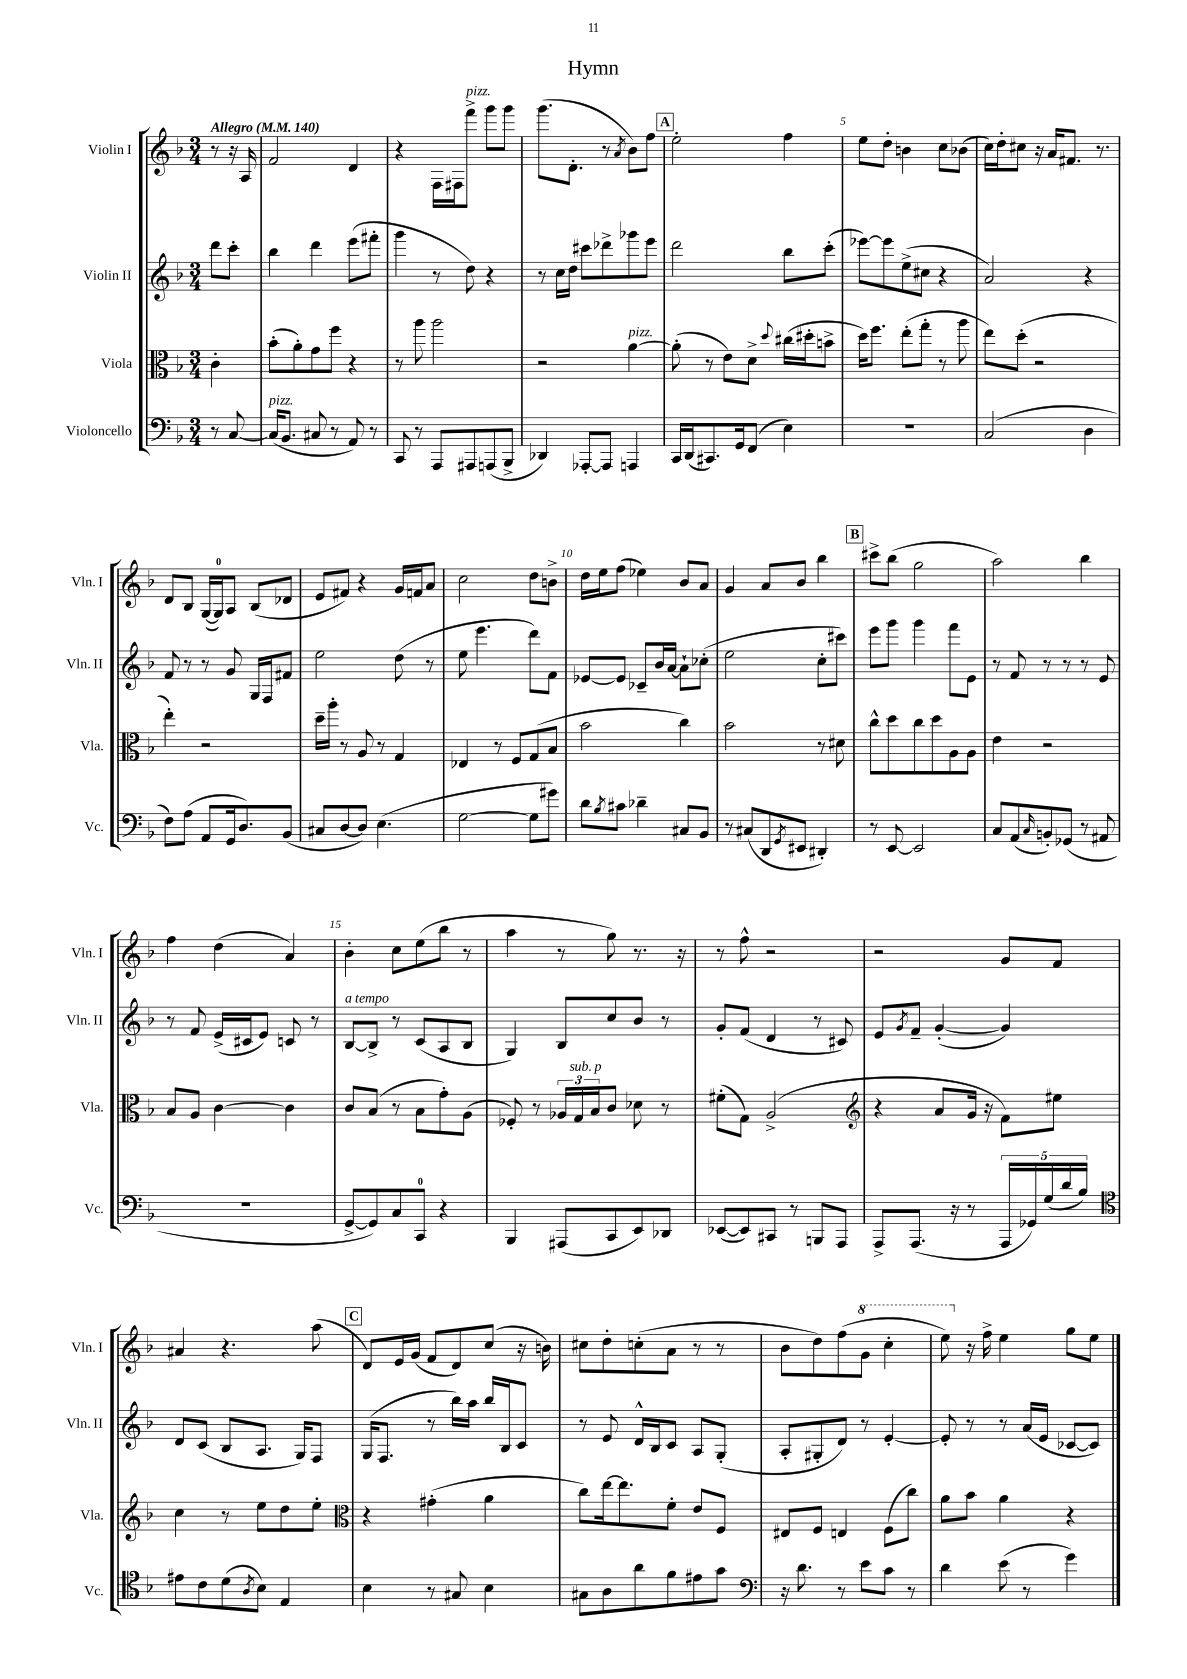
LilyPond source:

\header { title = "Hymn" }
<<
\new StaffGroup <<
\new Staff = "s0" \with { instrumentName = "Violin I" shortInstrumentName = "Vln. I" } {
    \clef treble \key f \major \numericTimeSignature \time 3/4 \partial 4 \tempo "Allegro" 4 = 140
    r8 r16 a16 |
    f'2 d'4 |
    r4 f16 fis16 f'''8->^\markup { \italic "pizz." } g'''8 g'''8 |
    g'''8.( d'8.-. r8 \acciaccatura { a'8 } bes'8) f''8 |
    \mark \markup { \box "A" } e''2-. f''4 |
    e''8 d''8-. b'4 c''8 bes'8( |
    c''16) d''16-. cis''8 r16 a'16 fis'8. r8. |
    d'8 bes8 g16~( g16-0) a8 bes8( des'8 |
    e'8 fis'8) r4 g'16 f'16 a'8 |
    c''2 d''8 b'8-> |
    d''16 e''16 f''8( ees''4) bes'8 a'8 |
    g'4 a'8 bes'8 bes''4 |
    \mark \markup { \box "B" } cis'''8-> bes''8( g''2 |
    a''2) bes''4 |
    f''4 d''4( a'4) |
    bes'4-. c''8 e''8( bes''8 r8 |
    a''4 r8 g''8) r8. r16 |
    r8 f''8-^ r2 |
    r2 g'8 f'8 |
    ais'4 r4. a''8( |
    \mark \markup { \box "C" } d'8) e'16 g'16( f'8 d'8) c''8( r16 b'16) |
    cis''8 d''8-. c''8-.( a'8 r8 r8 |
    bes'8 d''8) f''8( \ottava #1 g''8 c'''4-. |
    e'''8) \ottava #0 r16 f''16-> e''4 g''8 e''8 \bar "|." |
}
\new Staff = "s1" \with { instrumentName = "Violin II" shortInstrumentName = "Vln. II" } {
    \clef treble \key f \major \numericTimeSignature \time 3/4 \partial 4
    d'''8 c'''8-. |
    bes''4 d'''4 e'''8( fis'''8-. |
    g'''4 r8 d''8) r4 |
    r8 c''16 d''16 cis'''8 des'''8-> ges'''8 e'''8 |
    \mark \markup { \box "A" } d'''2 bes''8 c'''8-.( |
    ees'''8~) ees'''8 e''8->( cis''8 r4 |
    a'2) r4 |
    f'8 r8 r8 g'8 g16 f16 fis'8 |
    e''2 d''8( r8 |
    e''8 e'''4. d'''8) f'8 |
    ees'8~ ees'8 ces'8-- bes'16 a'16~ a'8-! ces''8-.( |
    e''2 c''8-. cis'''8) |
    \mark \markup { \box "B" } e'''8 g'''8 g'''4 f'''8 e'8 |
    r8 f'8 r8 r8 r8 e'8 |
    r8 f'8 e'16->( cis'16 e'8) c'8 r8 |
    bes8~^\markup { \italic "a tempo" } bes8-> r8 c'8( a8 bes8 |
    g4) bes8 c''8 bes'8 r8 |
    g'8-. f'8( d'4 r8 cis'8) |
    e'8 \acciaccatura { g'8 } f'8-- g'4~-.( g'4) |
    d'8 c'8( bes8 a8. g16) f8 |
    \mark \markup { \box "C" } g16( f8. r8 bes''16) a''16 bes''16 bes16 c'8 |
    r8 e'8 d'16-^ bes16 c'8 a8 g8-.( |
    a8-. gis8-. d'8) r8 e'4~-. |
    e'8-. r8 r8 a'16( e'16 ces'8~ ces'8) \bar "|." |
}
\new Staff = "s2" \with { instrumentName = "Viola" shortInstrumentName = "Vla." } {
    \clef alto \key f \major \numericTimeSignature \time 3/4 \partial 4
    c'4-. |
    bes'8-.( a'8-.) g'8 f''8 r4 |
    r8 a''8 a''2 |
    r2 a'4~^\markup { \italic "pizz." } |
    \mark \markup { \box "A" } a'8-.( r8 e'8) d'8-> \appoggiatura { d''8 } cis''16( dis''16-. b'8-> |
    d''16) f''8. e''8-.( g''8-. r8 a''8 |
    e''8) d''8-.( r2 |
    e''4-.) r2 |
    d''16-- a''16-. r8 a8 r8 g4 |
    ees4 r8 f8 g8( bes8 |
    bes'2 c''4) |
    bes'2 r8 dis'8 |
    \mark \markup { \box "B" } c''8-^ d''8 c''8 d''8 a8 a8 |
    e'4 r2 |
    bes8 a8 c'4~ c'4 |
    c'8 bes8( r8 bes8 g'8-.) a8( |
    fes8-.) r8 \tuplet 3/2 { aes16 g16^\markup { \italic "sub. p" } bes16 } c'8 des'8 r8 |
    fis'8-.( g8) a2->( |
    \clef treble r4 a'8 g'16 r16 f'8) eis''8 |
    c''4 r8 e''8 d''8 e''8-. |
    \mark \markup { \box "C" } \clef alto r4 gis'4-.( a'4 |
    c''8) e''16~ e''8. f'8-. e'8 f8 |
    eis8 f8 e4 f8( c''8) |
    a'8 bes'8 a'4 r4 \bar "|." |
}
\new Staff = "s3" \with { instrumentName = "Violoncello" shortInstrumentName = "Vc." } {
    \clef bass \key f \major \numericTimeSignature \time 3/4 \partial 4
    r8 c8~ |
    c16^\markup { \italic "pizz." }( bes,8. cis8 r8 a,8) r8 |
    c,8 r8 a,,8 ais,,8 a,,8( bes,,8-> |
    des,4) aes,,8~-. aes,,8 a,,4 |
    \mark \markup { \box "A" } c,16 d,16( cis,8.) g,16 f,8( e4) |
    R2. |
    c2( d4 |
    f8) a8( a,8 g,16 d8.) bes,8( |
    cis8 d8~ d8) e4.( |
    g2~ g8 gis'8) |
    d'8 \acciaccatura { bes8 } cis'8 des'4-- cis8 bes,8 |
    r8 cis8( d,8 \acciaccatura { g,8 } eis,8 dis,4-.) |
    \mark \markup { \box "B" } r8 e,8~ e,2 |
    c8 a,8( \grace { c16 } b,8-.) ges,8( r8 ais,8 |
    R2. |
    g,8~-> g,8) c8 c,8-0 r4 |
    bes,,4 ais,,8( c,8 e,8) des,8 |
    ees,8~( ees,8) cis,8 r8 b,,8 a,,8 |
    a,,8-> a,,8.( r16 r8 \tuplet 5/4 { a,,16 ges,16) g16( d'16 bes16) } |
    \clef tenor eis'8 c'8 d'8( \acciaccatura { a8 } bes8) e4 |
    \mark \markup { \box "C" } bes4 r8 gis8 bes4 |
    gis8 a8 a'8 f'8 eis'8 g'8 |
    \clef bass r16 d'8. r8 e'8 c'8 r8 |
    d'4 e'8( r8 g'4) \bar "|." |
}
>>
>>
\layout { \context { \Score \override BarNumber.break-visibility = ##(#f #t #t) barNumberVisibility = #(every-nth-bar-number-visible 5) } }
